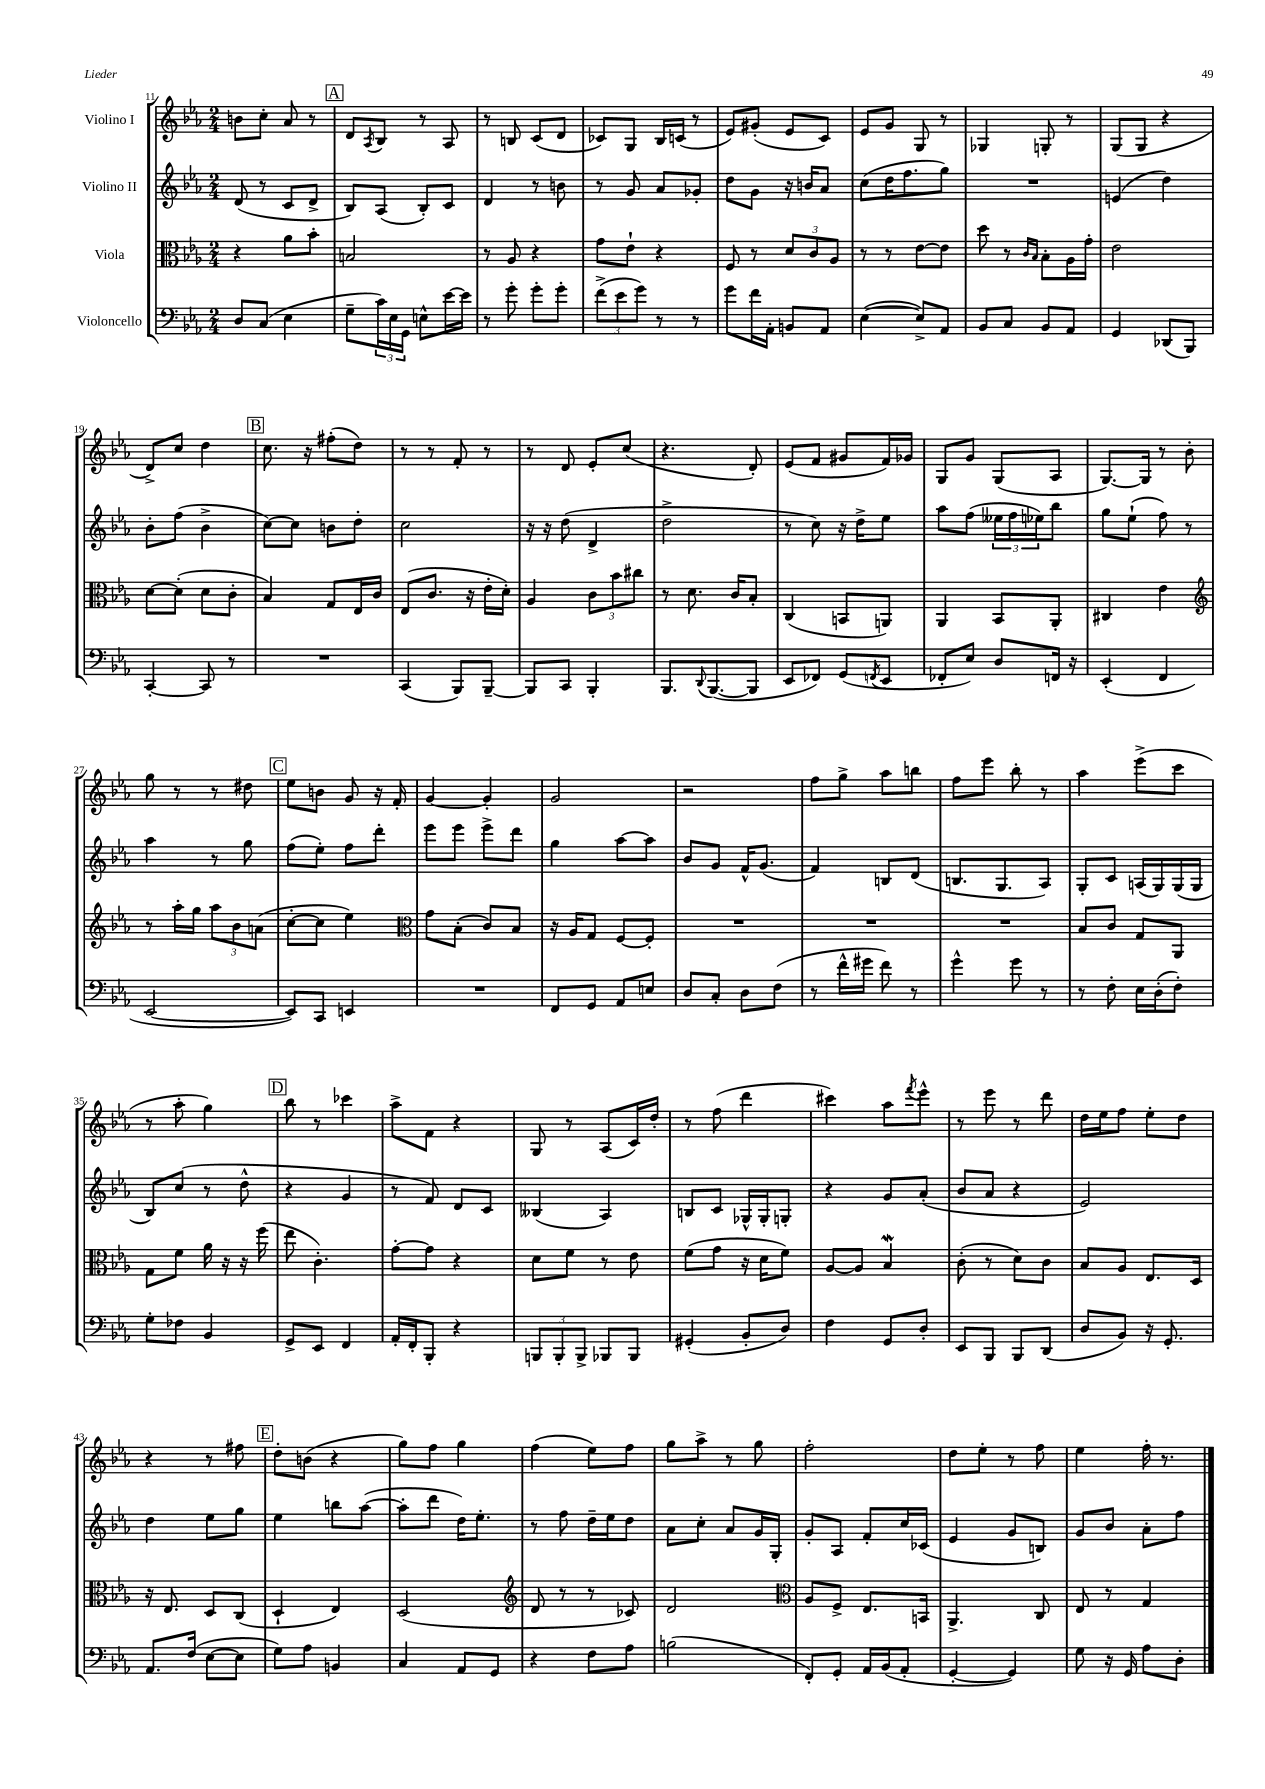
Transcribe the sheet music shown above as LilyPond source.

<<
\new StaffGroup <<
\new Staff = "s0" \with { instrumentName = "Violino I" } {
    \clef treble \key ees \major \numericTimeSignature \time 2/4
    b'8 c''8-. aes'8 r8 |
    \mark \markup { \box "A" } d'8 \acciaccatura { aes8 } bes8 r8 aes8 |
    r8 b8 c'8( d'8 |
    ces'8) g8 bes16 c'16( r8 |
    ees'8) gis'8-.( ees'8 c'8) |
    ees'8 g'8 g8 r8 |
    ges4 g8-. r8 |
    g8( g8 r4 |
    d'8->) c''8 d''4 |
    \mark \markup { \box "B" } c''8. r16 fis''8-.( d''8) |
    r8 r8 f'8-. r8 |
    r8 d'8 ees'8-. c''8( |
    r4. d'8-.) |
    ees'8( f'8 gis'8 f'16) ges'16 |
    g8 g'8 g8( aes8 |
    g8.~) g16 r8 bes'8-. |
    g''8 r8 r8 dis''8 |
    \mark \markup { \box "C" } ees''8 b'8 g'8 r16 f'16-. |
    g'4~ g'4-. |
    g'2 |
    r2 |
    f''8 g''8-> aes''8 b''8 |
    f''8 ees'''8 bes''8-. r8 |
    aes''4 ees'''8->( c'''8 |
    r8 aes''8-. g''4) |
    \mark \markup { \box "D" } bes''8 r8 ces'''4 |
    aes''8-> f'8 r4 |
    g8 r8 aes8( c'16) d''16-. |
    r8 f''8( d'''4 |
    cis'''4) aes''8 \acciaccatura { f'''8 } ees'''8-^ |
    r8 ees'''8 r8 d'''8 |
    d''16 ees''16 f''8 ees''8-. d''8 |
    r4 r8 fis''8 |
    \mark \markup { \box "E" } d''8-. b'8( r4 |
    g''8) f''8 g''4 |
    f''4( ees''8) f''8 |
    g''8 aes''8-> r8 g''8 |
    f''2-. |
    d''8 ees''8-. r8 f''8 |
    ees''4 f''16-. r8. \bar "|." |
}
\new Staff = "s1" \with { instrumentName = "Violino II" } {
    \clef treble \key ees \major \numericTimeSignature \time 2/4
    d'8( r8 c'8 d'8-> |
    \mark \markup { \box "A" } bes8) aes8( bes8-.) c'8 |
    d'4 r8 b'8 |
    r8 g'8 aes'8 ges'8-. |
    d''8 g'8 r16 b'16 aes'8 |
    c''8( d''16 f''8. g''8) |
    R2 |
    e'4( d''4) |
    bes'8-. f''8( bes'4-> |
    \mark \markup { \box "B" } c''8~) c''8 b'8 d''8-. |
    c''2 |
    r16 r16 d''8( d'4-> |
    d''2-> |
    r8 c''8) r16 d''16-> ees''8 |
    aes''8 f''8( \tuplet 3/2 { eeses''16 f''16 ees''16) } bes''8 |
    g''8 ees''8-!( f''8) r8 |
    aes''4 r8 g''8 |
    \mark \markup { \box "C" } f''8( ees''8-.) f''8 d'''8-. |
    ees'''8 ees'''8 ees'''8-> d'''8 |
    g''4 aes''8~ aes''8 |
    bes'8 g'8 f'16-^ g'8.( |
    f'4) b8 d'8( |
    b8. g8. aes8) |
    g8-. c'8 a16( g16) g16( g16 |
    bes8) c''8( r8 d''8-^ |
    \mark \markup { \box "D" } r4 g'4 |
    r8 f'8) d'8 c'8 |
    beses4( aes4) |
    b8 c'8 ges16-^ ges16-. g8-. |
    r4 g'8 aes'8-.( |
    bes'8 aes'8 r4 |
    ees'2) |
    d''4 ees''8 g''8 |
    \mark \markup { \box "E" } ees''4 b''8 aes''8~( |
    aes''8-. d'''8 d''16) ees''8.-. |
    r8 f''8 d''16-- ees''16 d''8 |
    aes'8 c''8-. aes'8 g'16 g16-. |
    g'8-. aes8 f'8-. c''16 ces'16( |
    ees'4 g'8 b8) |
    g'8 bes'8 aes'8-. f''8 \bar "|." |
}
\new Staff = "s2" \with { instrumentName = "Viola" } {
    \clef alto \key ees \major \numericTimeSignature \time 2/4
    r4 aes'8 bes'8-. |
    \mark \markup { \box "A" } b2 |
    r8 aes8 r4 |
    g'8 ees'8-! r4 |
    f8 r8 \tuplet 3/2 { d'8 c'8 aes8 } |
    r8 r8 ees'8~ ees'8 |
    d''8 r8 \grace { c'16 bes16 } bes8-. aes16 g'16-. |
    ees'2 |
    d'8~ d'8-.( d'8 c'8-. |
    \mark \markup { \box "B" } bes4) g8 ees16 c'16 |
    ees8( c'8. r16 ees'16-. d'16-.) |
    aes4 \tuplet 3/2 { c'8 bes'8 cis''8 } |
    r8 d'8. c'16 bes8-. |
    c4( b,8 a,8) |
    aes,4 bes,8 aes,8-. |
    cis4 ees'4 |
    \clef treble r8 aes''16-. g''16 \tuplet 3/2 { aes''8 bes'8 a'8( } |
    \mark \markup { \box "C" } c''8~-. c''8 ees''4) |
    \clef alto g'8 bes8-.( c'8) bes8 |
    r16 aes16 g8 f8~ f8-. |
    R2 |
    R2 |
    R2 |
    bes8 c'8 g8 aes,8 |
    g8 f'8 aes'16 r16 r16 f''16( |
    \mark \markup { \box "D" } ees''8 c'4.-.) |
    g'8~-. g'8 r4 |
    d'8 f'8 r8 ees'8 |
    f'8( g'8 r16 d'16 f'8) |
    aes8~ aes8 bes4\mordent |
    c'8-.( r8 d'8) c'8 |
    bes8 aes8 ees8. d16 |
    r16 ees8. d8 c8( |
    \mark \markup { \box "E" } d4-! ees4) |
    d2( |
    \clef treble d'8 r8 r8 ces'8) |
    d'2 |
    \clef alto aes8 f8-> ees8. b,16 |
    aes,4.-> c8 |
    ees8 r8 g4 \bar "|." |
}
\new Staff = "s3" \with { instrumentName = "Violoncello" } {
    \clef bass \key ees \major \numericTimeSignature \time 2/4
    d8 c8( ees4 |
    \mark \markup { \box "A" } g8-- \tuplet 3/2 { c'16) ees16 g,16 } e8-^ ees'16~ ees'16 |
    r8 g'8-. g'8-. g'8-. |
    \tuplet 3/2 { f'8->( ees'8 g'8) } r8 r8 |
    g'8 f'16 aes,16-. b,8 aes,8 |
    ees4~( ees8->) aes,8 |
    bes,8 c8 bes,8 aes,8 |
    g,4 des,8( bes,,8) |
    c,4~-. c,8 r8 |
    \mark \markup { \box "B" } R2 |
    c,4( bes,,8) bes,,8~-- |
    bes,,8 c,8 bes,,4-. |
    bes,,8. \appoggiatura { d,8 } bes,,8.~( bes,,8 |
    ees,8 fes,8) g,8( \acciaccatura { f,8 } ees,8 |
    fes,8-. ees8) d8 f,16 r16 |
    ees,4-.( f,4 |
    ees,2~ |
    \mark \markup { \box "C" } ees,8) c,8 e,4 |
    R2 |
    f,8 g,8 aes,8 e8 |
    d8 c8-. d8 f8( |
    r8 f'16-^ gis'16 f'8) r8 |
    g'4-^ g'8 r8 |
    r8 f8-. ees16 d16-.( f8-.) |
    g8-. fes8 bes,4 |
    \mark \markup { \box "D" } g,8-> ees,8 f,4 |
    aes,16-. f,16-. bes,,8-. r4 |
    \tuplet 3/2 { b,,8 b,,8-. b,,8-> } bes,,8 bes,,8 |
    gis,4-.( bes,8-. d8) |
    f4 g,8 d8-. |
    ees,8 bes,,8 bes,,8 d,8( |
    d8 bes,8) r16 g,8.-. |
    aes,8. f16( ees8~ ees8 |
    \mark \markup { \box "E" } g8) aes8 b,4 |
    c4 aes,8 g,8 |
    r4 f8 aes8 |
    b2( |
    f,8-.) g,8-. aes,16 bes,16( aes,8-. |
    g,4~-. g,4) |
    g8 r16 g,16 aes8 d8-. \bar "|." |
}
>>
>>
\layout { \context { \Score currentBarNumber = #11 } }
